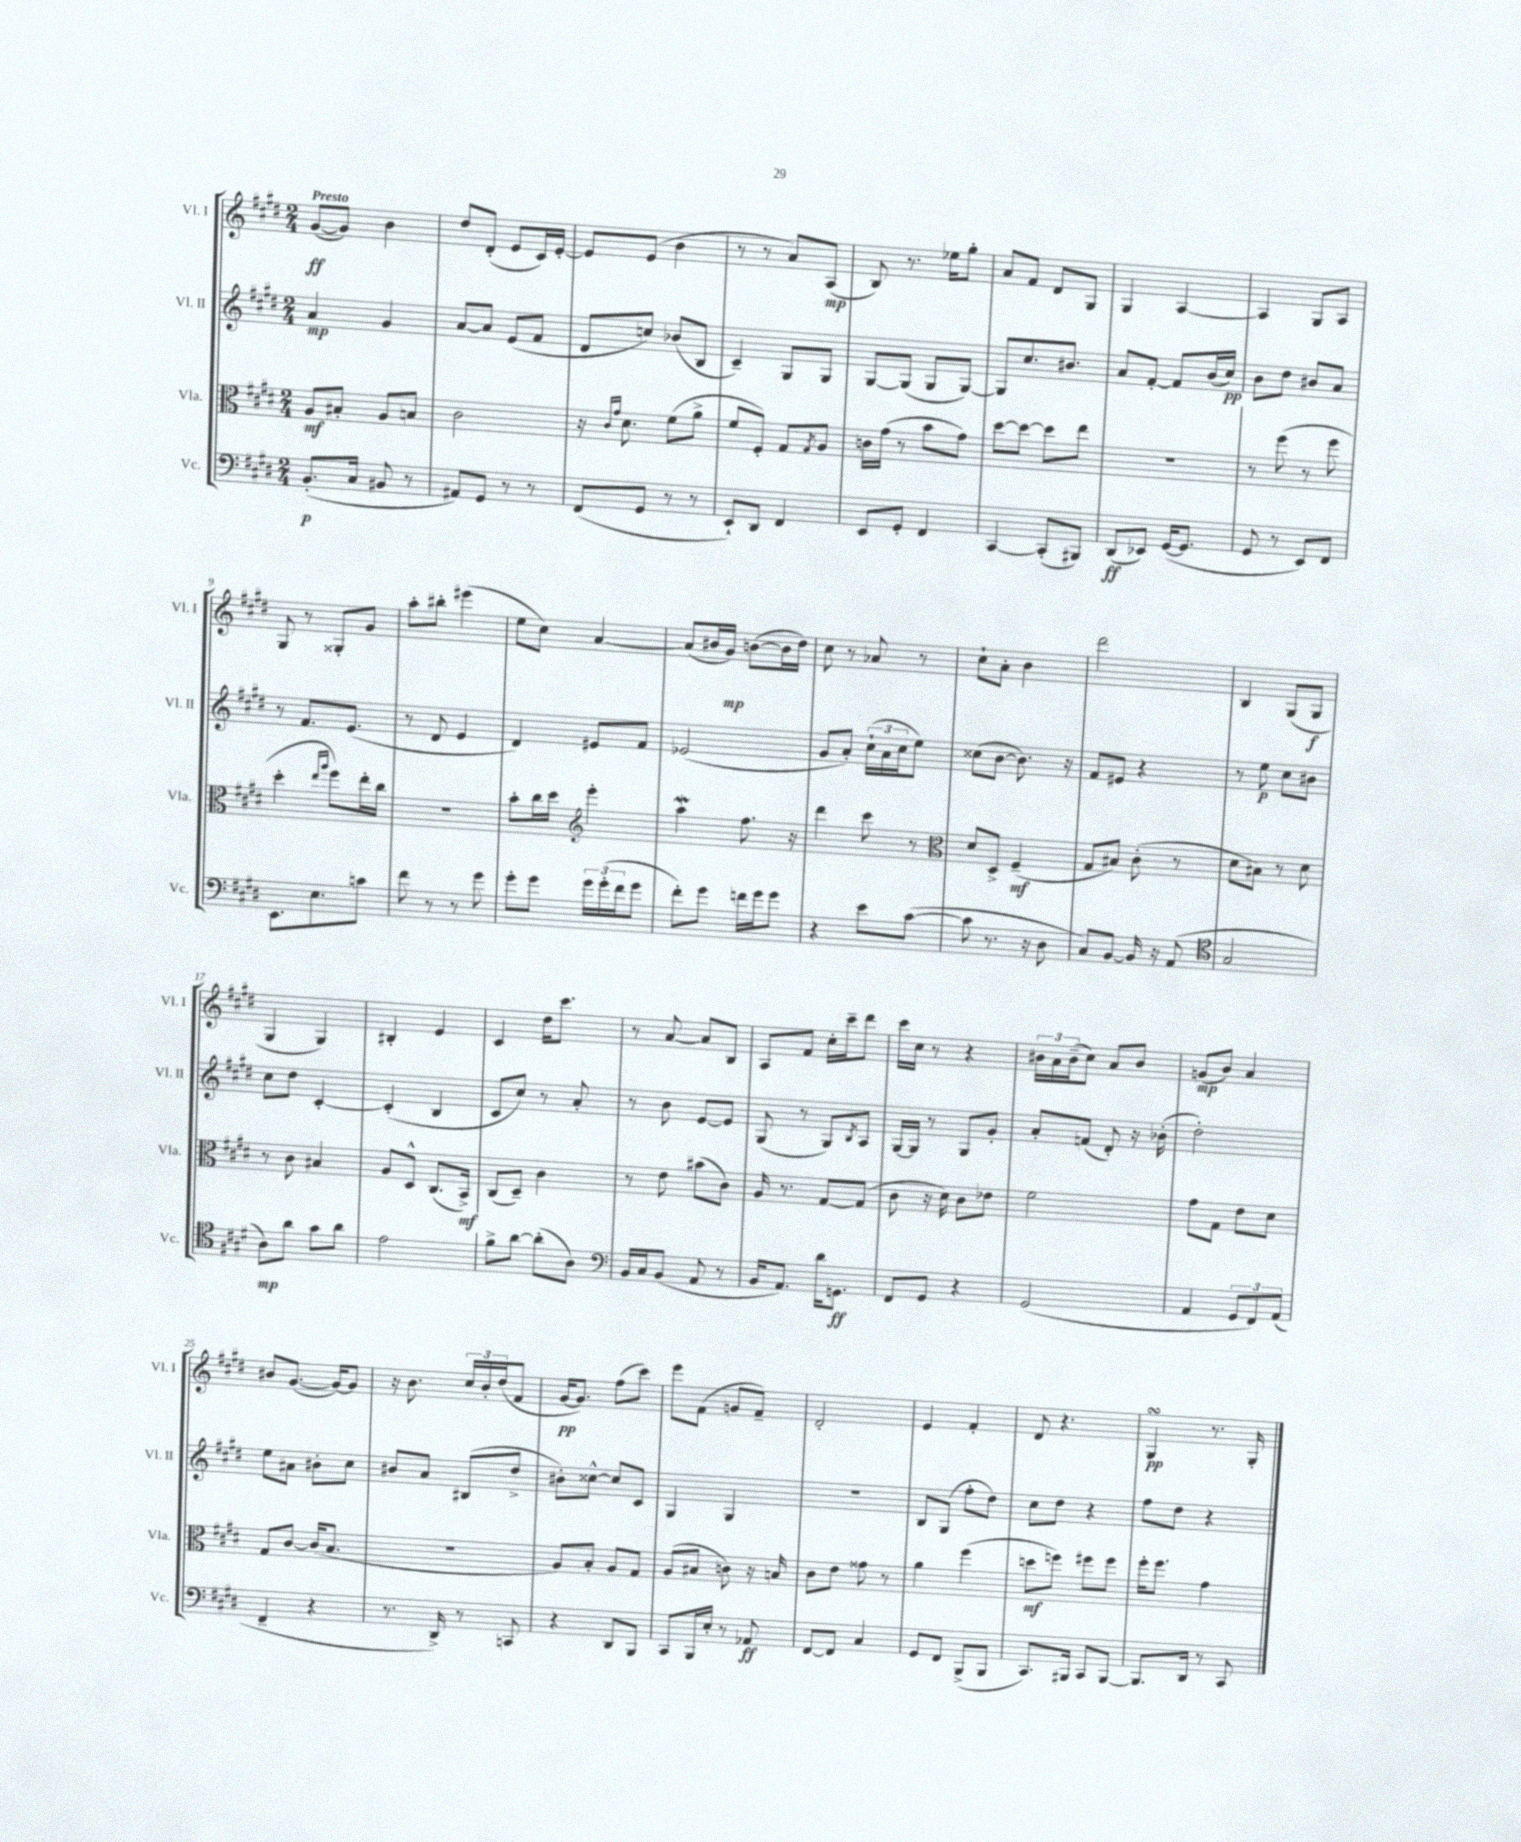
<<
\new StaffGroup <<
\new Staff = "s0" \with { instrumentName = "Vl. I" shortInstrumentName = "Vl. I" } {
    \clef treble \key e \major \numericTimeSignature \time 2/4 \tempo "Presto"
    gis'8~\ff( gis'8) b'4 |
    dis''8 dis'8-.( e'8 cis'16) e'16~-. |
    e'8 e'8( b'4 |
    r8 r8 a'8) a8\mp( |
    b8) r8. ees''16 gis''8-. |
    a'8 fis'8 dis'8 gis8 |
    gis4 a4~ |
    a4 gis8 a8 |
    gis8 r8 gisis8-. gis'8 |
    a''8-. bis''8-. eis'''4( |
    e''8 cis''8) a'4~ |
    a'8( bis'16 gis'16\mp) b'8~( b'16 dis''16) |
    cis''8 r8 aes'8 r8 |
    cis''8-! a'8-. b'4 |
    dis'''2 |
    b4 gis8( gis8\f |
    gis4 gis4) |
    bis4-. e'4 |
    cis'4 dis''16 cis'''8. |
    r8 a'8~ a'8 b8 |
    a8 fis'8 cis''16-. cis'''16-- dis'''8 |
    cis'''16 cis''16 r8 r4 |
    \tuplet 3/2 { bis'16 a'16 bis'16--( } cis''8) a'8 bis'8 |
    g'8\mp( b'8) a'4 |
    bis'8 gis'8.~( gis'16~) gis'8 |
    r16 b'8. \tuplet 3/2 { cis''16 b'16-. dis''16( } fis'8 |
    gis'16~\pp gis'8.) fis''8( cis'''8) |
    e'''8 fis'8( g'8 fis'8--) |
    dis'2-. |
    e'4 fis'4-. |
    dis'8 r4. |
    gis4\turn\pp r8. gis16-. \bar "|." |
}
\new Staff = "s1" \with { instrumentName = "Vl. II" shortInstrumentName = "Vl. II" } {
    \clef treble \key e \major \numericTimeSignature \time 2/4
    a'4\mp gis'4 |
    a'8~ a'8 e'8( fis'8 |
    dis'8 c''8) bes'8( b8 |
    cis'4--) gis8 gis8 |
    gis8~ gis8( gis8 gis8~) |
    gis8 cis''8. bis'8. |
    a'8 fis'8~-. fis'8 b'16( cis''16\pp) |
    b'8 dis''8 bis'8 a'8 |
    r8 fis'8. e'8.( |
    r8 dis'8 e'4 |
    dis'4) eis'8 fis'8 |
    ees'2( |
    gis'8 a'8-.) \tuplet 3/2 { cis''16-!( a'16 cis''16 } e''8) |
    cisis''8( b'8~ b'8.) r16 |
    fis'8 eis'8 r4 |
    r8 e''8\p cis''8 bis'8 |
    cis''8 dis''8 cis'4~-. |
    cis'4-.( b4 |
    cis'8 cis''8) r8 a'8-. |
    r8 b'8 e'8~ e'8 |
    gis8( r8 gis8) \acciaccatura { b8 } a8 |
    gis16~ gis16 r8 gis8 gis'8-. |
    a'8-. f'8( dis'8-.) r16 bes'16-.( |
    dis''2-.) |
    e''8 ais'8 bis'8-. cis''8 |
    bis'8 a'8 bis8( dis''8-> |
    bis'8-.) cisis''8~-^ cisis''8 cis'8 |
    gis4 gis4 |
    R2 |
    b8 gis8( fis''8-. dis''8) |
    cis''8 dis''8 r4 |
    fis''8 dis''8 r4 \bar "|." |
}
\new Staff = "s2" \with { instrumentName = "Vla." shortInstrumentName = "Vla." } {
    \clef alto \key e \major \numericTimeSignature \time 2/4
    a8\mf bis8-. a8 b8 |
    cis'2 |
    r16 \grace { cis'16 gis'16 } dis'8. fis'8( a'8-> |
    fis'8 fis8-.) gis8 \acciaccatura { gis8 } a8 |
    c'16 gis'16( r8 b'8 gis'8) |
    dis''8~ dis''8~ dis''8 e''8 |
    R2 |
    r8 fis''8( r8 fis''8 |
    dis''4-. \grace { e''16 a''16 } fis''8) e''16-. cis''16 |
    R2 |
    b'8-. cis''16 dis''16 \clef treble e'''4-. |
    a''4\mordent fis''8. r16 |
    dis'''4 cis'''8 r8 |
    \clef alto dis'8 dis8-> fis4--\mf( |
    gis8 bis8) cis'8-.( r8 |
    dis'8 bis8) r8 dis'8 |
    r8 cis'8 bis4 |
    a8 dis8-^ cis8.( b,16->\mf) |
    cis8( dis8--) cis'4 |
    r8 e'8 bis'8( cis'8) |
    a16 r8. gis8~ gis8( |
    cis'8 r16 dis'16) cis'8 ees'8 |
    fis'2 |
    gis'8 gis8 e'8 dis'8 |
    gis8 cis'8~ cis'16( b8. |
    r2 |
    a8) b8-. a8 gis8 |
    a8( bis8 c'8) r16 b16 |
    cis'8 e'8 gisis'8 r8 |
    a'4 fis''4( |
    d''8\mf f''8) fis''8 fis''8 |
    fis''16-. fis''8. gis'4 \bar "|." |
}
\new Staff = "s3" \with { instrumentName = "Vc." shortInstrumentName = "Vc." } {
    \clef bass \key e \major \numericTimeSignature \time 2/4
    b,8.-.\p( cis16 bis,8 r8 |
    ais,8) gis,8 r8 r8 |
    fis,8( gis,8 r8 r8 |
    e,8-!) dis,8 fis,4 |
    e,8 gis,8-. fis,4 |
    cis,4~ cis,8-.( bis,,8) |
    dis,8\ff( ees,8) gis,16~( gis,8. |
    gis,8 r8 e,8) fis,8 |
    e,8. e8. c'8 |
    fis'8 r8 r8 gis'8 |
    gis'8-. gis'8 \tuplet 3/2 { gis'16 gis'16-.( fis'16 } gis'8 |
    fis'8-.) gis'8 f'16 gis'16 gis'8 |
    r4 e'8 cis'8~( |
    cis'8 r8. r16 dis8 |
    cis8) b,8~ b,16 r16 a,8( |
    \clef tenor gis2 |
    a8\mp) a'8 gis'8 a'8 |
    e'2 |
    fis'8-> a'8~ a'8-.( a8) |
    \clef bass b,16 cis16 b,8( a,8 r8 |
    b,16 a,8.) dis'16 g,8.\ff |
    fis,8 gis,8 r4 |
    gis,2( |
    a,4 \tuplet 3/2 { gis,8 fis,8) a,8( } |
    fis,4-- r4 |
    r8. dis,16->) r8 c,8 |
    r4 dis,8 b,,8 |
    cis,8 b,,16 e16-. r8 aes,8\ff |
    fis,8~ fis,8 cis4 |
    gis,8 fis,8 b,,8->( b,,8 |
    cis,8.) bis,,16 cis,8 bis,,8~ |
    bis,,8. dis,16 r8 cis,8 \bar "|." |
}
>>
>>
